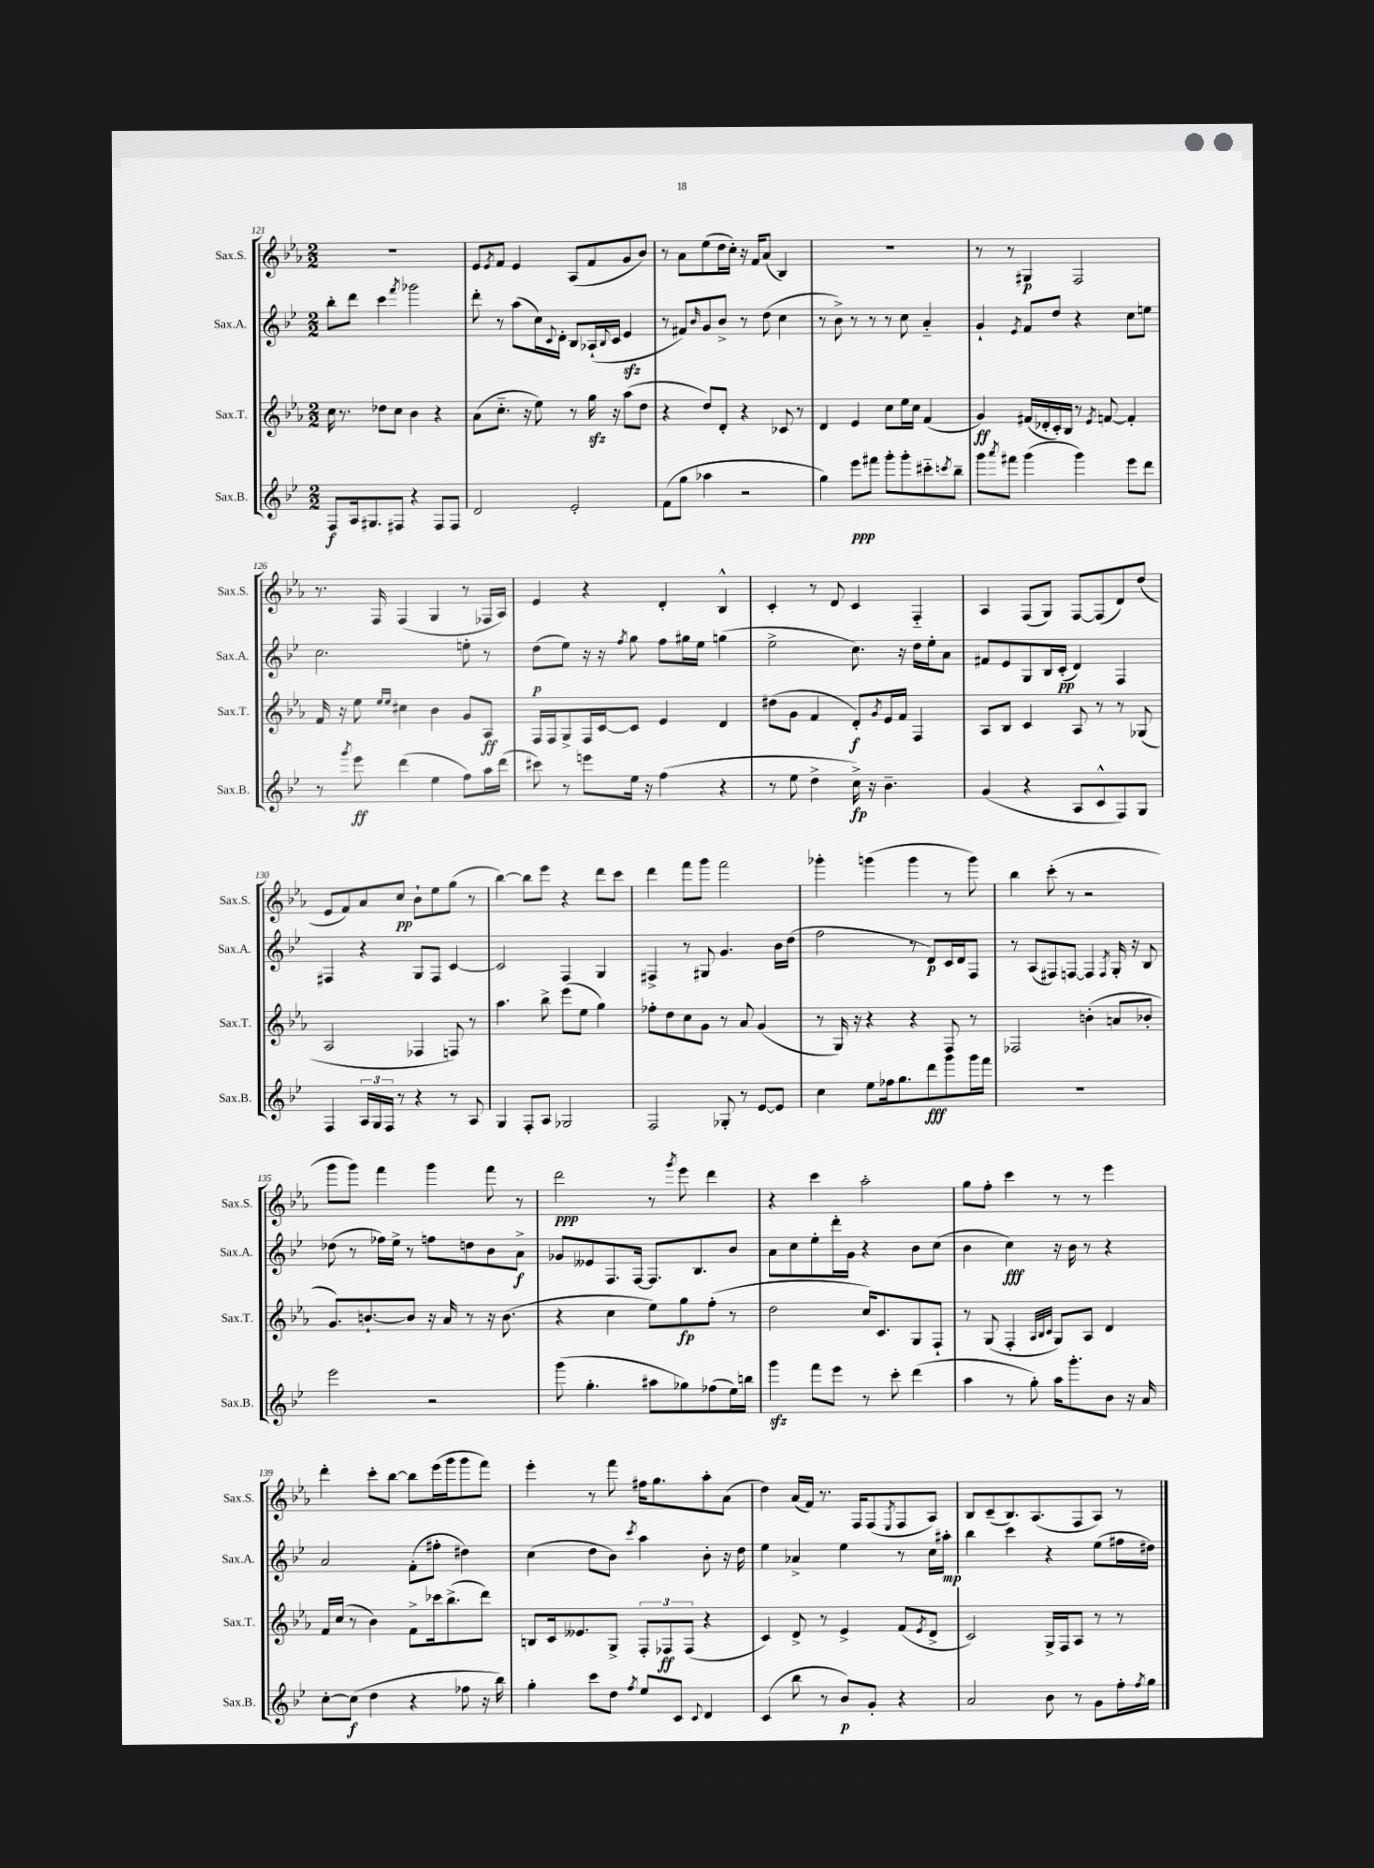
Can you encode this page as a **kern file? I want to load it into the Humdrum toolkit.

**kern	**dynam	**kern	**dynam	**kern	**dynam	**kern	**dynam
*part4	*part4	*part3	*part3	*part2	*part2	*part1	*part1
*staff4	*staff4	*staff3	*staff3	*staff2	*staff2	*staff1	*staff1
*I"Sax.B.	*	*I"Sax.T.	*	*I"Sax.A.	*	*I"Sax.S.	*
*I'Sax.B.	*	*I'Sax.T.	*	*I'Sax.A.	*	*I'Sax.S.	*
*clefG2	*	*clefG2	*	*clefG2	*	*clefG2	*
*k[b-e-]	*	*k[b-e-a-]	*	*k[b-e-]	*	*k[b-e-a-]	*
*M2/2	*	*M2/2	*	*M2/2	*	*M2/2	*
=121	=121	=121	=121	=121	=121	=121	=121
8F/L	f	16cc\	.	8bb-'\L	.	1r	.
.	.	8.r	.	.	.	.	.
16A/k	.	.	.	8ddd\J	.	.	.
8.G#X/	.	.	.	.	.	.	.
.	.	8dd-X\L	.	4ccc\	.	.	.
8F#X/J	.	8cc\J	.	.	.	.	.
.	.	.	.	8qfff/	.	.	.
4r	.	4b-\	.	2ggg-X\	.	.	.
8F#/L	.	4r	.	.	.	.	.
8F#/J	.	.	.	.	.	.	.
=122	=122	=122	=122	=122	=122	=122	=122
2d/	.	(8a-\L	.	8ddd'\	.	8e-/L	.
.	.	.	.	.	.	8qe-/	.
.	.	8.cc\J	.	8r	.	8f/J	.
.	.	.	.	(8aa\L	.	4e-/	.
.	.	16r	.	.	.	.	.
.	.	8ee-\)	.	16cc\L)	.	.	.
.	.	.	.	8qqc/	.	.	.
.	.	.	.	16d'\JJ	.	.	.
2e-'/	.	8r	.	8B-/L	.	(8A-/L	.
.	.	16ggzz\	.	(16A-X`/L	.	8f/	.
.	.	.	.	8qqB-/	.	.	.
.	.	16r	.	16c/JJ	.	.	.
.	.	(8aa-\L	.	4e-zz/	.	8g/	.
.	.	8dd\J	.	.	.	8b-/J)	.
=123	=123	=123	=123	=123	=123	=123	=123
(8f\L	.	4r	.	8r	.	8r	.
8gg\J	.	.	.	8f#X/L)	.	8a-\L	.
.	.	.	.	16qqb-/	.	.	.
4aa-X\	.	8dd/L)	.	8g/	.	(8ee-\	.
.	.	8d'/J	.	8b-^/J	.	16dd\L	.
.	.	.	.	.	.	16cc'\JJ)	.
2r	.	4r	.	8r	.	16r	.
.	.	.	.	.	.	16f/KL	.
.	.	.	.	(8dd\	.	(8a-/J	.
.	.	8c-X/	.	4cc\	.	4B-/)	.
.	.	8r	.	.	.	.	.
=124	=124	=124	=124	=124	=124	=124	=124
4gg\)	.	4d/	.	8r	.	1r	.
.	.	.	.	8b-^\)	.	.	.
8eee-\L	ppp	4e-/	.	8r	.	.	.
8fff#X\J	.	.	.	8r	.	.	.
8ggg'\L	.	8cc\L	.	8r	.	.	.
8ggg'\	.	16ee-\L	.	8cc\	.	.	.
.	.	16cc\JJ	.	.	.	.	.
8ccc#X\	.	(4f/	.	4a/	.	.	.
8qcccn/	.	.	.	.	.	.	.
8bb-~\J	.	.	.	.	.	.	.
=125	=125	=125	=125	=125	=125	=125	=125
8ggg\L	.	4g/)	ff	4g`/	.	8r	.
8qaaa/	.	.	.	.	.	.	.
8fff#X\J	.	.	.	.	.	8r	.
.	.	.	.	8qe-/	.	.	.
(4ggg\	.	(16f#X/LL	.	8f/L	.	4G#X/	p
.	.	16d-X'/	.	.	.	.	.
.	.	16c'/)	.	8dd/J	.	.	.
.	.	16B-/JJ	.	.	.	.	.
4ggg\)	.	8r	.	4r	.	2F/	.
.	.	8qe-/	.	.	.	.	.
.	.	[8fn/	.	.	.	.	.
8eee-\L	.	4f'/]	.	8cc\L	.	.	.
8ddd\J	.	.	.	8een\J	.	.	.
!!LO:LB:g=z
=126	=126	=126	=126	=126	=126	=126	=126
8r	.	16f/	.	2.cc\	.	8.r	.
.	.	16r	.	.	.	.	.
8qggg/	.	.	.	.	.	.	.
8eee-\	ff	8ee-\	.	.	.	.	.
.	.	.	.	.	.	16F/	.
.	.	16qqee-/LL	.	.	.	.	.
.	.	16qqee-/JJ	.	.	.	.	.
(4ddd\	.	4cc#X\	.	.	.	(4F/	.
4ee-\	.	4b-\	.	.	.	4G/	.
8ff\L)	.	8g/L	.	8een'\	.	8r	.
16aa\L	.	8A-/J	ff	8r	.	16F-X/LL	.
(16ddd\JJ	.	.	.	.	.	16A-/JJ)	.
=127	=127	=127	=127	=127	=127	=127	=127
8ccc#X\)	.	16F/LL	.	(8dd\L	p	4e-/	.
.	.	16F/J	.	.	.	.	.
8r	.	8G^/	.	8ee-\J)	.	.	.
8eeen\L	.	16F/L	.	16r	.	4r	.
.	.	[16c/J	.	16r	.	.	.
.	.	.	.	8qff/	.	.	.
16ee-\Jk	.	8c/J]	.	8gg\	.	.	.
16r	.	.	.	.	.	.	.
(4ff\	.	4e-/	.	8ff\L	.	4d'/	.
.	.	.	.	16gg#X\L	.	.	.
.	.	.	.	16ee-\JJ	.	.	.
4r	.	4d/	.	(4ggn\	.	4B-^^/	.
=128	=128	=128	=128	=128	=128	=128	=128
8r	.	(8dd#X\L	.	2ee-^\	.	4c'/	.
8ee-\	.	8g\J	.	.	.	.	.
4dd^\	.	4f/	.	.	.	8r	.
.	.	.	.	.	.	8d/	.
16cc^\)	fp	8d'/L)	f	8.cc\)	.	4c/	.
16r	.	.	.	.	.	.	.
.	.	8qg/	.	.	.	.	.
4.b-~\	.	16e-/L	.	.	.	.	.
.	.	16f/JJ	.	16r	.	.	.
.	.	4F/	.	16dd\LL	.	4F/	.
.	.	.	.	16ee-'\J	.	.	.
.	.	.	.	8a\J	.	.	.
=129	=129	=129	=129	=129	=129	=129	=129
(4g/	.	8A-/L	.	8f#X/L	.	4A-/	.
.	.	8B-/J	.	8e-/	.	.	.
4r	.	4c/	.	8G/	.	(8F/L	.
.	.	.	.	16B-/L	.	8G/J)	.
.	.	.	.	(16c'/JJ	pp	.	.
8A/L	.	8A-/	.	4d/)	.	[8F/L	.
8c^^/	.	8r	.	.	.	(8F/]	.
8F/)	.	8r	.	4F/	.	8d/)	.
8G/J	.	(8G-X/	.	.	.	(8dd/J	.
!!LO:LB:g=z
=130	=130	=130	=130	=130	=130	=130	=130
4F/	.	2A-/	.	4F#X/	.	8e-/L	.
.	.	.	.	.	.	8f/)	.
24A/LL	.	.	.	4r	.	8a-/	.
24G/	.	.	.	.	.	.	.
24F/JJ	.	.	.	.	.	.	.
8r	.	.	.	.	.	8cc/J	pp
4r	.	4F-X/	.	8G/L	.	8b-`\L	.
.	.	.	.	8F#/J	.	8ee-\	.
8r	.	8Fn/)	.	[4c/	.	(8gg\J	.
8A/	.	8r	.	.	.	8r	.
=131	=131	=131	=131	=131	=131	=131	=131
4G/	.	4.aa-\	.	2c/]	.	[4bb-\)	.
8F'/L	.	.	.	.	.	8bb-\L]	.
8A/J	.	8bb-^\	.	.	.	8eee-\J	.
2G-X/	.	(8eee-\L	.	4F/	.	4r	.
.	.	8ee-\J	.	.	.	.	.
.	.	4gg\)	.	4G/	.	8ddd\L	.
.	.	.	.	.	.	8ccc\J	.
=132	=132	=132	=132	=132	=132	=132	=132
2F/	.	8ff-X'\L	.	4F#X^/	.	4ddd\	.
.	.	8dd\	.	.	.	.	.
.	.	8cc\	.	8r	.	8fff\L	.
.	.	8g\J	.	8G#X/	.	8ggg\J	.
8G-X'/	.	8r	.	4.g/	.	2fff\	.
8r	.	8a-/	.	.	.	.	.
[8e-/L	.	(4g/	.	.	.	.	.
8e-/J]	.	.	.	16b-\LL	.	.	.
.	.	.	.	(16dd\JJ	.	.	.
=133	=133	=133	=133	=133	=133	=133	=133
4cc\	.	8r	.	2ff\	.	4ggg-X'\	.
.	.	16G/)	.	.	.	.	.
.	.	16r	.	.	.	.	.
8ee-\L	.	4r	.	.	.	(4gggn\	.
16ff-X\k	.	.	.	.	.	.	.
8.gg\	.	.	.	.	.	.	.
.	.	4r	.	8r	.	4ggg\	.
8ddd\	fff	.	.	8d/L)	p	.	.
8ggg\	.	8F/	.	16c/L	.	8r	.
.	.	.	.	16d/J	.	.	.
16ggg\L	.	8r	.	8F/J	.	8ggg\)	.
16fff\JJ	.	.	.	.	.	.	.
=134	=134	=134	=134	=134	=134	=134	=134
1r	.	2F-X/	.	8r	.	4bb-\	.
.	.	.	.	(8A/L	.	.	.
.	.	.	.	8F#X/)	.	(8ccc'\	.
.	.	.	.	[8Fn/J	.	8r	.
.	.	(4bn'\	.	4F/]	.	2r	.
.	.	.	.	8qF/	.	.	.
.	.	8an/L	.	16G'/	.	.	.
.	.	.	.	16r	.	.	.
.	.	8b-X'/J	.	8B-/	.	.	.
!!LO:LB:g=z
=135	=135	=135	=135	=135	=135	=135	=135
2eee-\	.	8.g/L)	.	(8dd-X\	.	8ggg\L	.
.	.	.	.	8r	.	8ggg\J)	.
.	.	[8.bn`/	.	.	.	.	.
.	.	.	.	16ff-X\LL)	.	4fff\	.
.	.	.	.	16ee-^\JJ	.	.	.
.	.	8b/J]	.	8r	.	.	.
2r	.	16r	.	8ffn\L	.	4ggg\	.
.	.	16a-/	.	.	.	.	.
.	.	8r	.	8ddn\	.	.	.
.	.	16r	.	8b-\	.	8fff\	.
.	.	(8.b\	.	.	.	.	.
.	.	.	.	8a^\J	f	8r	.
=136	=136	=136	=136	=136	=136	=136	=136
(8ggg\	.	4r	.	8g-X/L	.	2ddd\	ppp
4.gg'\	.	.	.	8e--X/	.	.	.
.	.	4cc\	.	8.F/	.	.	.
.	.	.	.	[16F/Jk	.	.	.
8aa#X\L	.	8ee-\L)	.	8.F/L]	.	8r	.
.	.	.	.	.	.	8qggg/	.
8gg-X\)	.	8gg\	fp	.	.	8eee-\	.
.	.	.	.	8.B-/	.	.	.
(8ff-X\	.	(8ff'\J	.	.	.	4ddd\	.
16ee-\L)	.	8r	.	8b-/J	.	.	.
16bbn\JJ	.	.	.	.	.	.	.
=137	=137	=137	=137	=137	=137	=137	=137
4gggzz\	.	2dd\	.	8a\L	.	4r	.
.	.	.	.	8cc\	.	.	.
8fff\L	.	.	.	8ee-'\	.	4ccc\	.
8eee-\J	.	.	.	16ddd'\L	.	.	.
.	.	.	.	16g\JJ	.	.	.
8r	.	16cc/KL)	.	4r	.	2aa-'\	.
.	.	8.c/	.	.	.	.	.
8ccc'\	.	.	.	.	.	.	.
(4ddd\	.	8G/	.	8b-\L	.	.	.
.	.	8F`/J	.	(8cc\J	.	.	.
=138	=138	=138	=138	=138	=138	=138	=138
4aa\	.	8r	.	4b-\	.	8gg\L	.
.	.	(8G/	.	.	.	8ff'\J	.
8r	.	4F'/	.	4cc\)	fff	4ccc\	.
8gg'\)	.	.	.	.	.	.	.
.	.	32qqA-/LLL	.	.	.	.	.
.	.	32qqB-/	.	.	.	.	.
.	.	32qqc/JJJ	.	.	.	.	.
16aa\KL	.	8G/L)	.	16r	.	8r	.
8.ggg'\	.	.	.	16b-\	.	.	.
.	.	8A-/J	.	8r	.	8r	.
8b-\J	.	4d/	.	4r	.	4eee-\	.
16r	.	.	.	.	.	.	.
16a/	.	.	.	.	.	.	.
!!LO:LB:g=z
=139	=139	=139	=139	=139	=139	=139	=139
[8cc'\L	.	16f/LL	.	2a/	.	4ddd'\	.
.	.	(16cc/JJ	.	.	.	.	.
(8cc\J]	f	8r	.	.	.	.	.
4dd\	.	4b-\)	.	.	.	8ccc'\L	.
.	.	.	.	.	.	[8bb-\J	.
4r	.	8f^\L	.	(8f'\L	.	8bb-\L]	.
.	.	16ccc-X\k	.	8ff#X'\J	.	(16eee-\L	.
.	.	(8.bb-^\	.	.	.	16ggg\J	.
8ff-X\	.	.	.	4dd#X\)	.	8ggg\	.
16r	.	8ddd\J)	.	.	.	8fff\J)	.
16bb-\)	.	.	.	.	.	.	.
=140	=140	=140	=140	=140	=140	=140	=140
4gg'\	.	8Bn/L	.	(4cc\	.	4eee-'\	.
.	.	16c/k	.	.	.	.	.
.	.	8.e--X/	.	.	.	.	.
8ccc\L	.	.	.	8dd\L	.	8r	.
8dd\J	.	8G^/J	.	8b-\J)	.	8fff\	.
8qff/	.	.	.	8qccc/	.	.	.
8ee-/L	.	12F'/L	.	4aa\	.	16ff#X\KL	.
.	.	.	.	.	.	8.gg\	.
.	.	12F-X/	ff	.	.	.	.
8c/J	.	.	.	.	.	.	.
.	.	(12F-/J	.	.	.	.	.
8qqc/	.	.	.	.	.	.	.
4d/	.	4r	.	8b-'\	.	8aa-'\	.
.	.	.	.	16r	.	(8a-\J	.
.	.	.	.	16dd\	.	.	.
=141	=141	=141	=141	=141	=141	=141	=141
(4c/	.	4c/)	.	4ee-\	.	4dd\)	.
8bb-\	.	8d^/	.	4a-X^/	.	(16a-/LL	.
.	.	.	.	.	.	16f/JJ)	.
8r	.	8r	.	.	.	8.r	.
8b-/L)	p	4e-^/	.	4ee-\	.	.	.
.	.	.	.	.	.	16F/KL	.
8g'/J	.	.	.	.	.	(8F/	.
.	.	.	.	.	.	8qE-/	.
4r	.	(8f/L	.	8r	.	8F/	.
.	.	8qe-/	.	.	.	.	.
.	.	8d^/J	.	16cc\LL	.	8A-/J)	.
.	.	.	.	16aa#X'\JJ	mp	.	.
=142	=142	=142	=142	=142	=142	=142	=142
2a/	.	2c/)	.	4bb-\	.	8B-/L	.
.	.	.	.	.	.	(8c~/	.
.	.	.	.	4ccc\	.	8.B-/)	.
.	.	.	.	.	.	(8.A-/	.
8b-\	.	16G^/LL	.	4r	.	.	.
.	.	16F/J	.	.	.	.	.
8r	.	8A-/J	.	.	.	8F/	.
8g\L	.	8r	.	(8ee-\L	.	8A-/J)	.
16ff'\L	.	8r	.	16ff#X\L	.	8r	.
8qff/	.	.	.	.	.	.	.
16gg\JJ	.	.	.	16dd#X\JJ)	.	.	.
==	==	==	==	==	==	==	==
*-	*-	*-	*-	*-	*-	*-	*-
